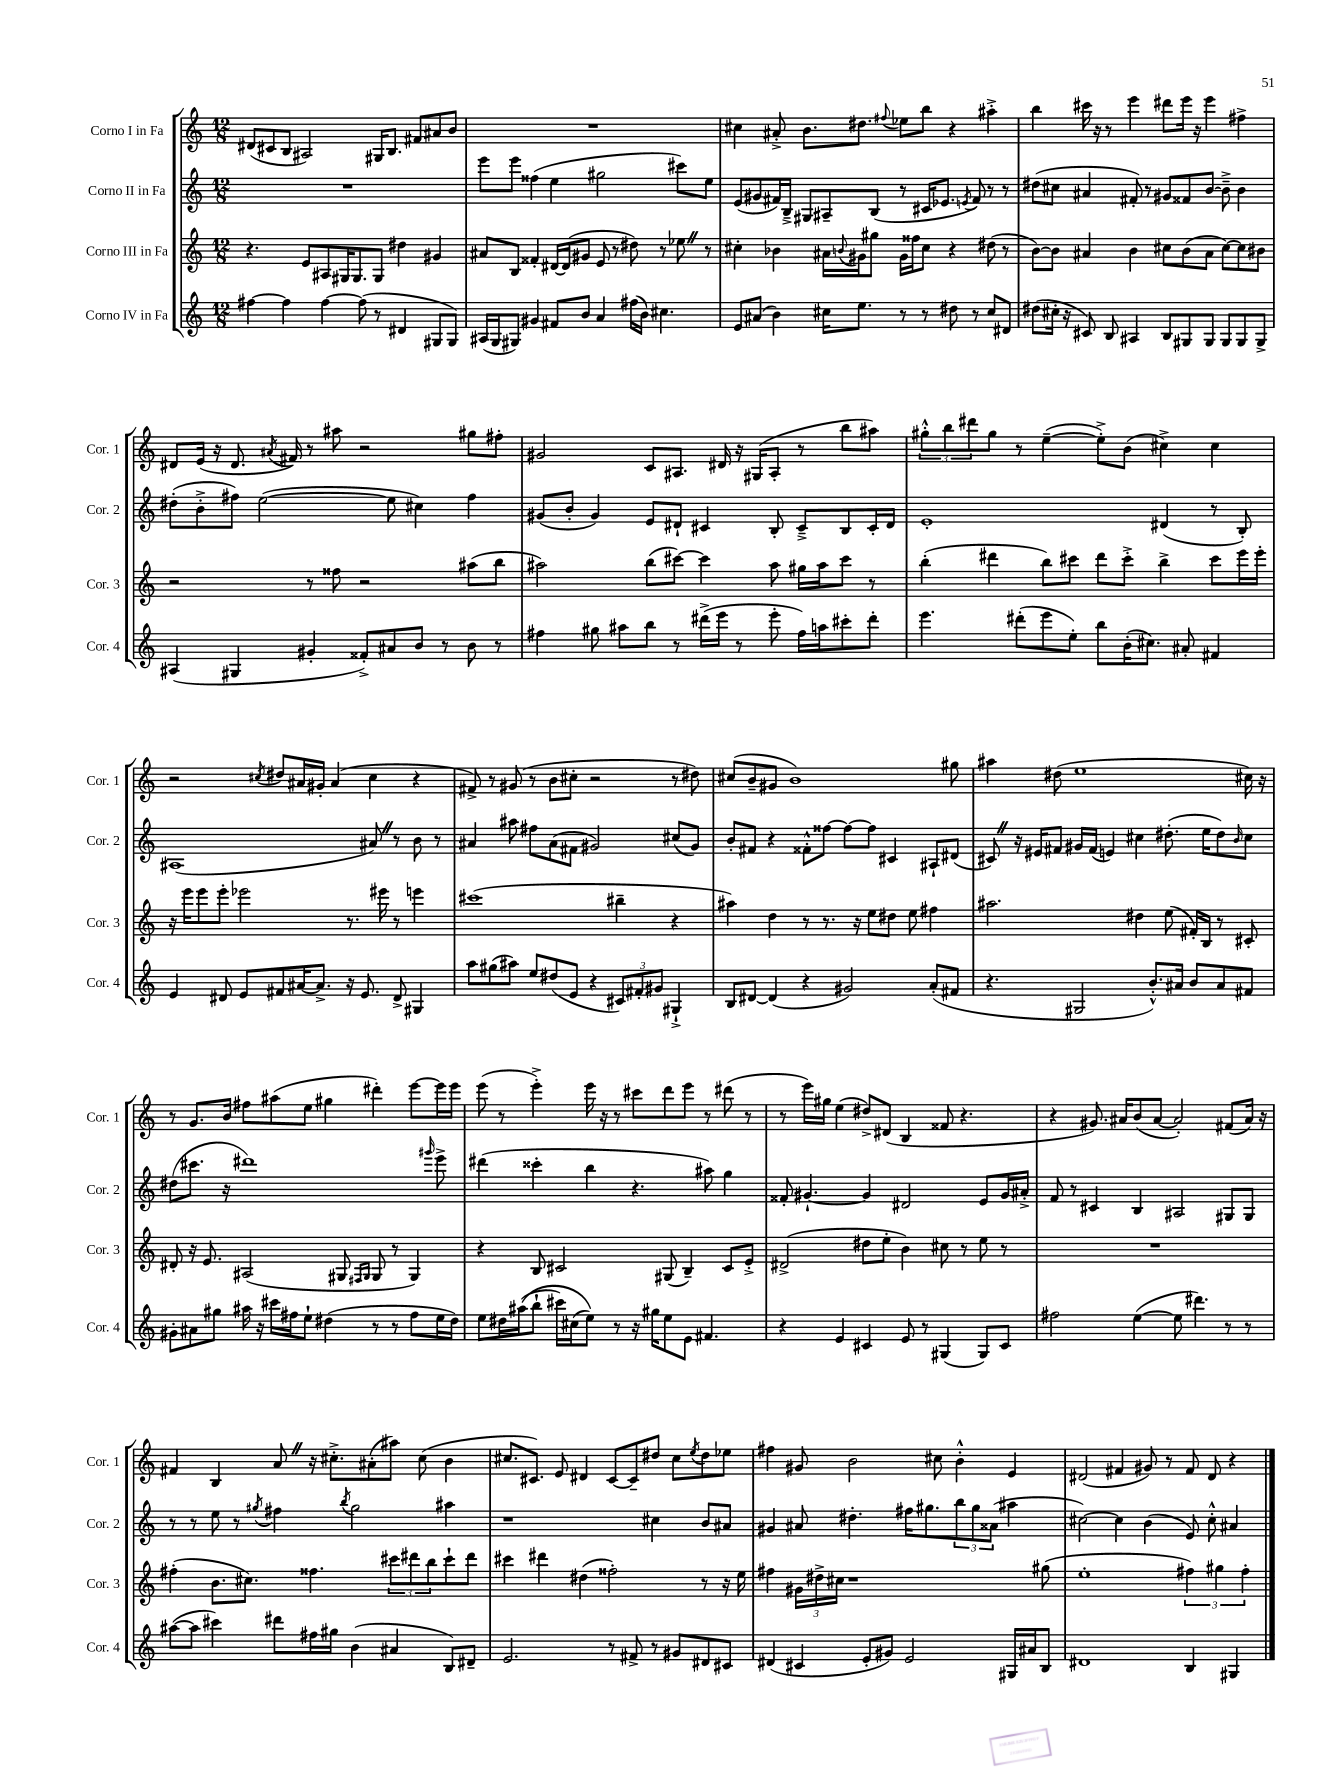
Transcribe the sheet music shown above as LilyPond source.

<<
\new StaffGroup <<
\new Staff = "s0" \with { instrumentName = "Corno I in Fa" shortInstrumentName = "Cor. 1" } {
    \clef treble \key c \major \numericTimeSignature \time 12/8
    dis'8( cis'8 b8 ais2) gis16 b8. fis'8 ais'8 b'8 |
    R1. |
    cis''4 ais'8-.-> b'8. dis''8. \appoggiatura { fis''8 } ees''8 b''8 r4 ais''4-.-> |
    b''4 cis'''16 r16 r8 e'''4 dis'''8 e'''16 r16 e'''4 fis''4-> |
    dis'8 e'16( r16 dis'8. \acciaccatura { ais'8 } fis'16) r8 ais''8 r2 gis''8 fis''8-. |
    gis'2 c'8 ais8. dis'16 r16 gis16( ais8-. r8 b''8 ais''8) |
    \tuplet 3/2 { gis''8-.-^ b''8 dis'''8 } gis''8 r8 e''4~--( e''8-.->) b'8( cis''4->) cis''4 |
    r2 \acciaccatura { cis''8 } dis''8 ais'16 gis'16-. ais'4( cis''4 r4 |
    fis'8->) r8 gis'8( r8 b'8 cis''8-. r2 r8 dis''8) |
    cis''8( b'8-- gis'8 b'1) gis''8 |
    ais''4 dis''8( e''1 cis''16) r16 |
    r8 g'8. b'16 fis''8 ais''8( e''8 gis''4 dis'''4-.) e'''8~ e'''16 e'''16 |
    e'''8( r8 e'''4-.->) e'''16 r16 r8 cis'''8 d'''8 e'''8 r8 dis'''8( r8 |
    r8 e'''16) gis''16 e''4( dis''8->) dis'8( b4 fisis'8 r4. |
    r4 gis'8.) ais'16 b'8( ais'8~ ais'2-.) fis'8( ais'16) r16 |
    fis'4 b4 a'8 \once \override BreathingSign.text = \markup { \musicglyph "scripts.caesura.straight" } \breathe r16 cis''8.-.-> ais'8-.( ais''8) cis''8( b'4 |
    cis''8. cis'8.) e'8 dis'4 cis'8~ cis'8-- dis''8 cis''8 \acciaccatura { e''8 } dis''8 ees''8 |
    fis''4 gis'8 b'2 cis''8 b'4-.-^ e'4 |
    dis'2( fis'4 gis'8) r8 fis'8 dis'8 r4 \bar "|." |
}
\new Staff = "s1" \with { instrumentName = "Corno II in Fa" shortInstrumentName = "Cor. 2" } {
    \clef treble \key c \major \numericTimeSignature \time 12/8
    R1. |
    e'''8 e'''8 fisis''4( e''4 gis''2 cis'''8) e''8 |
    e'8( gis'8 fis'16) b16---> gis8 ais8-- b8( r8 cis'16 ees'8. \acciaccatura { e'8 } fis'8) r8 r8 |
    dis''8( cis''8 ais'4 fis'8-.) r8 gis'8 fisis'8 b'8~ b'8---> b'4 |
    dis''8-.( b'8-.-> fis''8) e''2~( e''8 cis''4) fis''4 |
    gis'8( b'8-. gis'4) e'8 dis'8-! cis'4 b8-. cis'8---> b8 cis'16-. dis'16 |
    e'1-. dis'4( r8 b8-.) |
    ais1( ais'8) \once \override BreathingSign.text = \markup { \musicglyph "scripts.caesura.straight" } \breathe r8 b'8 r8 |
    ais'4 ais''8 fis''8 ais'8( fis'8 gis'2) cis''8( gis'8) |
    b'8-. fis'8 r4 fisis'8-.-^ fisis''8~ fisis''8~ fisis''8 cis'4 ais8-! dis'8( |
    cis'8) \once \override BreathingSign.text = \markup { \musicglyph "scripts.caesura.straight" } \breathe r16 eis'16 fis'8 gis'16 fis'16( e'4) cis''4 dis''8.-.( e''16 dis''8) \grace { b'16 } cis''8 |
    dis''8( cis'''8. r16 dis'''1) \grace { gis'''16 } e'''8-> |
    dis'''4( cisis'''4-. b''4 r4. ais''8) g''4 |
    fisis'8-. gis'4.~-! gis'4 dis'2 e'8 gis'16 ais'16-.-> |
    f'8 r8 cis'4 b4 ais2 gis8 gis8 |
    r8 r8 e''8 r8 \acciaccatura { gis''8 } fis''4 \acciaccatura { b''8 } gis''2 ais''4 |
    r1 cis''4 b'8 ais'8 |
    gis'4 ais'8 dis''4.-. fis''16 gis''8. \tuplet 3/2 { b''8 gis''8 aisis'8( } ais''4 |
    cis''2~) cis''4 b'4( e'8) cis''8-.-^ ais'4 \bar "|." |
}
\new Staff = "s2" \with { instrumentName = "Corno III in Fa" shortInstrumentName = "Cor. 3" } {
    \clef treble \key c \major \numericTimeSignature \time 12/8
    r4. e'8 ais8 gis16 gis8. gis8 dis''4 gis'4 |
    ais'8 b8 fisis'4-. dis'16~ dis'16( gis'8 e'8 r8 dis''8) r8 ees''8 \once \override BreathingSign.text = \markup { \musicglyph "scripts.caesura.straight" } \breathe r8 |
    cis''4-. bes'4 ais'16 \appoggiatura { b'8 } gis'16 gis''8 gis'16 fisis''16 cis''8 r4 dis''8( r8 |
    b'8~) b'8 ais'4 b'4 cis''8 b'8( ais'8 cis''8~) cis''8 bis'8 |
    r2 r8 fisis''8 r2 ais''8( b''8 |
    ais''2) b''8( cis'''8~) cis'''4 ais''8 gis''16 ais''16 cis'''8 r8 |
    b''4-.( dis'''4 b''8) cis'''8 dis'''8 cis'''8-.-> b''4-> cis'''8 e'''16 e'''16-. |
    r16 e'''16 e'''8 e'''8-. ees'''2 r8. eis'''16 r8 e'''4 |
    cis'''1( bis''4-- r4 |
    ais''4) d''4 r8 r8. r16 e''8 dis''8 e''8 fis''4 |
    ais''2. dis''4 e''8( fis'16-.) b16 r8 cis'8-. |
    dis'8-. r16 e'8. ais2( gis8 \grace { fis16 gis16 } gis8 r8 gis4) |
    r4 b8 cis'2 gis8( b4--) cis'8 e'8-.-> |
    dis'2->( dis''8 e''8-. b'4) cis''8 r8 e''8 r8 |
    R1. |
    fis''4-.( b'8. cis''8.) fisis''4. \tuplet 3/2 { cis'''8 dis'''8 b''8 } cis'''8-! dis'''8 |
    cis'''4 dis'''4 dis''4( fisis''2-.) r8 r16 e''16 |
    fis''4 \tuplet 3/2 { gis'16 dis''16-> cis''16 } r1 gis''8( |
    e''1-. \tuplet 3/2 { fis''4) gis''4 fis''4-. } \bar "|." |
}
\new Staff = "s3" \with { instrumentName = "Corno IV in Fa" shortInstrumentName = "Cor. 4" } {
    \clef treble \key c \major \numericTimeSignature \time 12/8
    fis''4~ fis''4 fis''4~ fis''8( r8 dis'4 gis8 gis8) |
    ais16( g16 gis8) gis'4 fis'8 b'8 a'4 fis''16( b'16) cis''4. |
    e'8 ais'8( b'4) cis''16 e''8. r8 r8 dis''8 r8 cis''8 dis'8 |
    dis''8( cis''16-. r16 cis'8) b8 ais4 b8 gis8 gis8 gis8 gis8 gis8-> |
    ais4( gis4 gis'4-. fisis'8-.->) ais'8 b'8 r8 b'8 r8 |
    fis''4 gis''8 ais''8 b''8 r8 dis'''16->( e'''16 r8 e'''8-. fis''16) a''16 cis'''8-. dis'''8-. |
    e'''4. dis'''8-.( e'''8 e''8-.) b''8 b'16-.( cis''8.) ais'8-. fis'4 |
    e'4 dis'8 e'8 fis'8 ais'16~ ais'8.-> r16 e'8. dis'8-> gis4 |
    a''8 gis''8( ais''8) e''8 dis''8( e'8 r4 \tuplet 3/2 { cis'8) fis'8-. gis'8 } gis4-!-> |
    b8 dis'8~ dis'4( r4 gis'2) a'8-.( fis'8 |
    r4. gis2 b'8.-.-^) ais'16 b'8 ais'8 fis'8 |
    gis'8-. ais'8 gis''8 ais''16 r16 cis'''16 fis''16 e''8-! dis''4( r8 r8 fis''8 e''16 dis''16) |
    e''8 dis''16 ais''16(\( b''8-! cis'''16) cis''16( e''8)\) r8 r16 gis''16 e''8 e'8 fis'4. |
    r4 e'4 cis'4 e'8 r8 gis4( gis8) cis'8 |
    fis''2 e''4~( e''8 dis'''4.) r8 r8 |
    ais''8~( ais''8 cis'''4) dis'''8 fis''16 gis''16 b'4( ais'4 b8) dis'8-- |
    e'2. r8 fis'8-> r8 gis'8 dis'8 cis'8 |
    dis'4( cis'4 e'8-. gis'8) e'2 gis16 ais'16 b8 |
    dis'1 b4 gis4 \bar "|." |
}
>>
>>
\layout { \context { \Score \remove "Bar_number_engraver" } }
